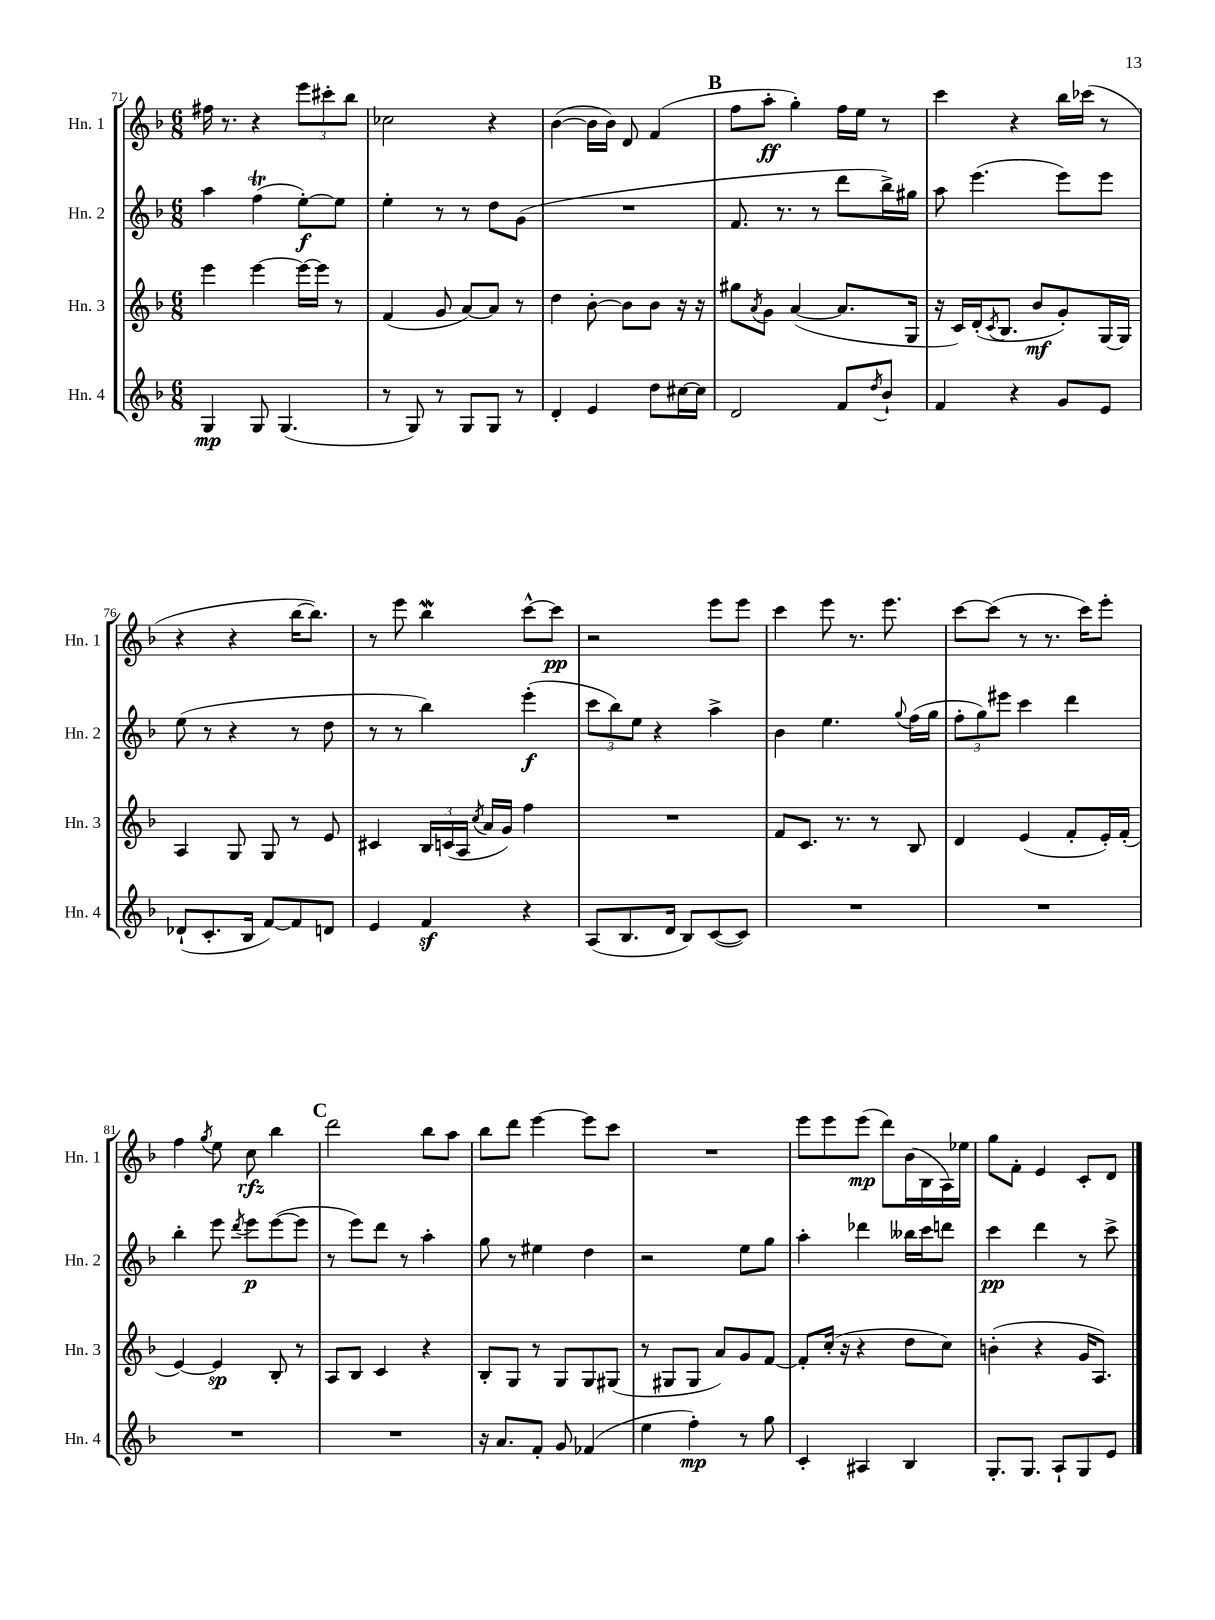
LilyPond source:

<<
\new StaffGroup <<
\new Staff = "s0" \with { instrumentName = "Hn. 1" shortInstrumentName = "Hn. 1" } {
    \clef treble \key f \major \numericTimeSignature \time 6/8
    fis''16 r8. r4 \tuplet 3/2 { e'''8 cis'''8-. bes''8 } |
    ces''2 r4 |
    bes'4~( bes'16 bes'16) d'8 f'4( |
    \mark \markup { \bold "B" } f''8 a''8-.\ff g''4-.) f''16 e''16 r8 |
    c'''4 r4 bes''16 ces'''16( r8 |
    r4 r4 bes''16~ bes''8.) |
    r8 e'''8 bes''4\mordent c'''8~-^ c'''8\pp |
    r2 e'''8 e'''8 |
    c'''4 e'''8 r8. e'''8. |
    c'''8~ c'''8( r8 r8. c'''16) e'''8-. |
    f''4 \acciaccatura { g''8 } e''8 c''8\rfz bes''4 |
    \mark \markup { \bold "C" } d'''2 bes''8 a''8 |
    bes''8 d'''8 e'''4~ e'''8 c'''8 |
    R2. |
    e'''8 e'''8 e'''8\mp( d'''8) bes'16( bes16 a16) ees''16 |
    g''8 f'8-. e'4 c'8-. d'8 \bar "|." |
}
\new Staff = "s1" \with { instrumentName = "Hn. 2" shortInstrumentName = "Hn. 2" } {
    \clef treble \key f \major \numericTimeSignature \time 6/8
    a''4 f''4\trill( e''8~-.\f) e''8 |
    e''4-. r8 r8 d''8 g'8( |
    R2. |
    \mark \markup { \bold "B" } f'8. r8. r8 d'''8 bes''16->) gis''16 |
    a''8 e'''4.( e'''8) e'''8 |
    e''8( r8 r4 r8 d''8 |
    r8 r8 bes''4) e'''4-.\f( |
    \tuplet 3/2 { c'''8 bes''8) e''8 } r4 a''4-> |
    bes'4 e''4. \appoggiatura { g''8 } f''16( g''16 |
    \tuplet 3/2 { f''8-. g''8) eis'''8 } c'''4 d'''4 |
    bes''4-. e'''8 \acciaccatura { d'''8 } e'''8\p e'''8~( e'''8 |
    \mark \markup { \bold "C" } r8 e'''8) d'''8 r8 a''4-. |
    g''8 r8 eis''4 d''4 |
    r2 e''8 g''8 |
    a''4-. des'''4 beses''16 c'''16 d'''8 |
    c'''4\pp d'''4 r8 c'''8-> \bar "|." |
}
\new Staff = "s2" \with { instrumentName = "Hn. 3" shortInstrumentName = "Hn. 3" } {
    \clef treble \key f \major \numericTimeSignature \time 6/8
    e'''4 e'''4~ e'''16~ e'''16 r8 |
    f'4( g'8 a'8~) a'8 r8 |
    d''4 bes'8~-. bes'8 bes'8 r16 r16 |
    \mark \markup { \bold "B" } gis''8 \acciaccatura { a'8 } g'8 a'4~( a'8. g16 |
    r16 c'16) d'16-.( \acciaccatura { c'8 } bes8. bes'8\mf g'8-.) g16~ g16 |
    a4 g8 g8 r8 e'8 |
    cis'4 \tuplet 3/2 { bes16 c'16( a16 } \acciaccatura { c''8 } a'16 g'16) f''4 |
    R2. |
    f'8 c'8. r8. r8 bes8 |
    d'4 e'4( f'8-. e'16-.) f'16-.( |
    e'4~) e'4\sp bes8-. r8 |
    \mark \markup { \bold "C" } a8 bes8 c'4 r4 |
    bes8-. g8 r8 g8 g8 gis8( |
    r8 gis8 gis8 a'8) g'8 f'8~ |
    f'8-. c''16-.( r16 r4 d''8 c''8) |
    b'4-.( r4 g'16 a8.) \bar "|." |
}
\new Staff = "s3" \with { instrumentName = "Hn. 4" shortInstrumentName = "Hn. 4" } {
    \clef treble \key f \major \numericTimeSignature \time 6/8
    g4\mp g8 g4.( |
    r8 g8) r8 g8 g8 r8 |
    d'4-. e'4 d''8 cis''16~ cis''16 |
    \mark \markup { \bold "B" } d'2 f'8 \acciaccatura { d''8 } bes'8-! |
    f'4 r4 g'8 e'8 |
    des'8-!( c'8.-. bes16 f'8~) f'8 d'8 |
    e'4 f'4\sf r4 |
    a8( bes8. d'16 bes8) c'8~( c'8) |
    R2. |
    R2. |
    R2. |
    \mark \markup { \bold "C" } R2. |
    r16 a'8. f'8-. g'8 fes'4( |
    e''4 f''4-.\mp) r8 g''8 |
    c'4-. ais4 bes4 |
    g8.-. g8. a8-! g8 e'8 \bar "|." |
}
>>
>>
\layout { \context { \Score currentBarNumber = #71 } }
